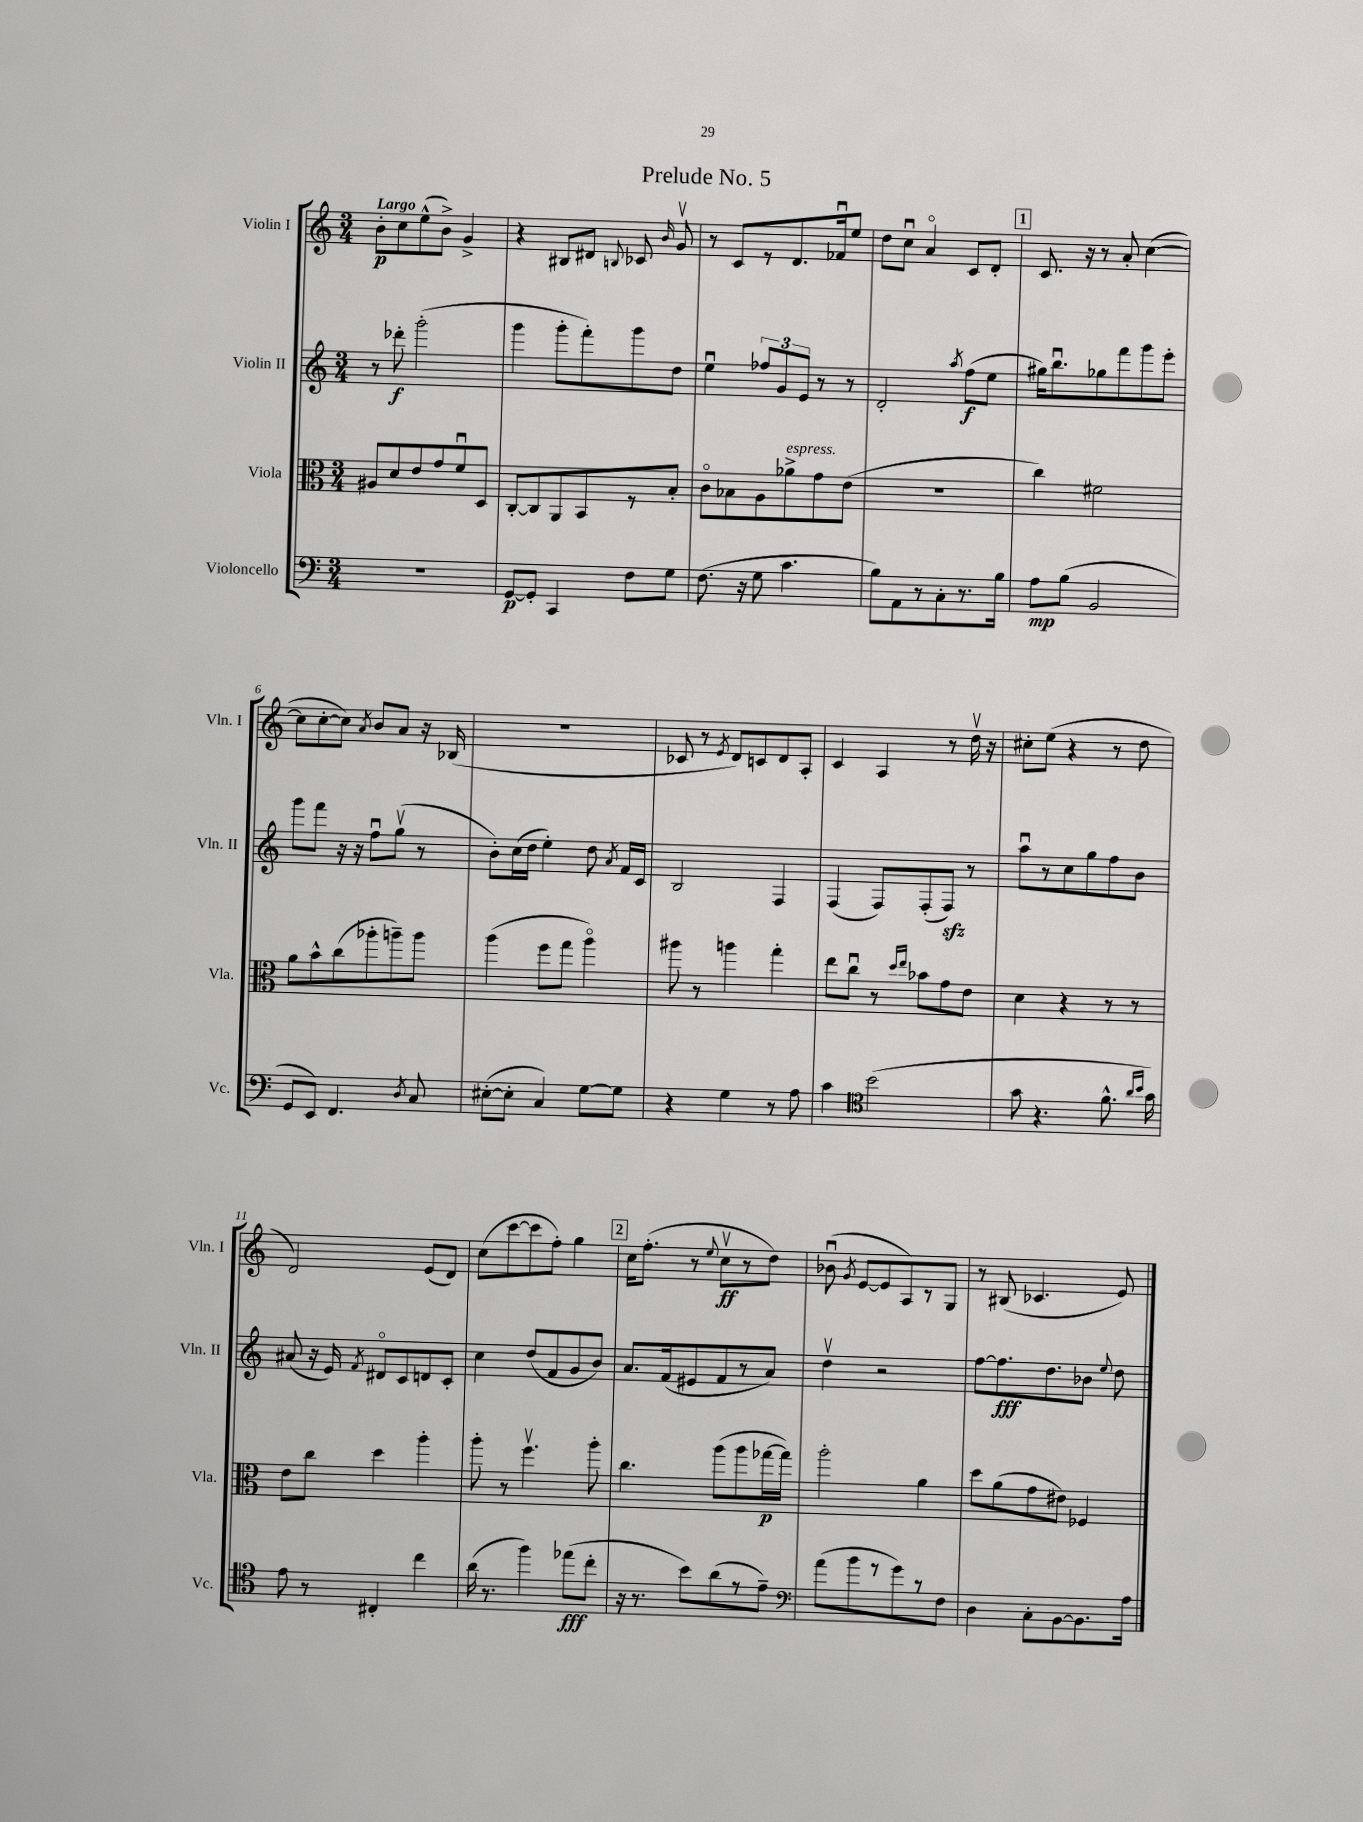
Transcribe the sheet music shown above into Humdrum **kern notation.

**kern	**kern	**kern	**kern
*staff4	*staff3	*staff2	*staff1
*clefF4	*clefC3	*clefG2	*clefG2
*k[]	*k[]	*k[]	*k[]
*M3/4	*M3/4	*M3/4	*M3/4
2.r	8A#	8r	8b'
.	8d	8ddd-'	8cc
.	8e	(2ggg'	(8ee^^
.	8g	.	8b^)
.	8fu	.	4g^
.	8D	.	.
=	=	=	=
[8GG	[8C'	4ggg	4r
8GG']	8C]	.	.
4CC	8AA	8ggg'	8B#
.	8BB	8fff')	8d#
.	.	.	8qqB
8F	8r	8ggg	8c-
.	.	.	16qqb
8G	8B'	8dd	8gv
=	=	=	=
(8.F	8co	4eeu	8r
.	8B-	.	8c
16r	.	.	.
8G	8A	12ff-	8r
.	.	12g	.
4.c	8a-^	.	8.d
.	.	12e	.
.	8g	8r	.
.	.	.	16f-u
.	(8e	8r	8ee
=	=	=	=
8B)	2.r	2d'	8dd
8AA	.	.	8ccu
8r	.	.	4ao
8C'	.	.	.
.	.	8qaa	.
8.r	.	(8ff	8c
.	.	8ee	8d'
16B	.	.	.
=	=	=	=
8A	4cc)	16gg#)	8.c
.	.	8.bbu	.
(8B	.	.	.
.	.	.	16r
2BB	2f#	8gg-	8r
.	.	8fff	8a'
.	.	8ggg	([4cc
.	.	8eee'	.
=	=	=	=
8GG	8a	8ggg	8cc]
8EE)	8b^^	8fff	[8cc'
4.FF	(8cc	16r	8cc])
.	.	16r	.
.	.	.	8qa
.	8aa-'	8ffu	8b
.	8aa~)	(8ggv	8a
8qD	.	.	.
8C	8aa	8r	16r
.	.	.	(16B-
=	=	=	=
([8E#'	(4aa	8b')	2.r
8E#']	.	(16cc	.
.	.	16dd	.
4C)	8ff	4ee')	.
.	8gg	.	.
[8G	4aao)	8dd	.
.	.	8qa	.
8G]	.	16f	.
.	.	16c	.
=	=	=	=
4r	8aa#	2B	8c-
.	8r	.	8r
.	.	.	8qe
4G	4aa	.	8d)
.	.	.	8c
8r	4gg'	4F	8d
8A	.	.	8A'
=	=	=	=
4c	8ee	(4F	4c
.	8ccu	.	.
*clefC4	*	*	*
(2b	8r	8F)	4A
.	16qqdd	.	.
.	16qqee	.	.
.	8b-	(8F'	.
.	8g	8F)	8r
.	8e	8r	16ddv
.	.	.	16r
=	=	=	=
8g	4d	8aau	8cc#'
4.r	.	8r	(8ee
.	4r	8cc	4r
.	.	8gg	.
8.f^^	8r	8ff	8r
.	8r	8b	8dd
16qqa	.	.	.
16qqb	.	.	.
16g)	.	.	.
=	=	=	=
8e	8e	(8a#	2d)
8r	8cc	16r	.
.	.	16e)	.
.	.	8qf	.
4C#'	4dd	8d#o	.
.	.	8c	.
4cc	4aa'	8d	(8e
.	.	8c'	8d)
=	=	=	=
(16a	8aa'	4cc	(8cc
8.r	.	.	.
.	8r	.	[8ccc
4ff)	4.ffv	(8dd	8ccc]
.	.	8f	8ff')
(8ee-	.	8g	4gg
8cc'	8aa'	8b)	.
=	=	=	=
16r	4.cc	8.a	16cc
8.r	.	.	(8.ff'
.	.	(16f	.
8b)	.	8e#	8r
.	.	.	8qqee
(8a	(8aa	8f	8ccv
8r	8aa	8r	8r
8e~)	[16gg-	8a)	8dd)
.	16gg-])	.	.
=	=	=	=
*clefF4	*	*	*
(8a	2aa'	4ddv	(8b-u
.	.	.	8qg
8b	.	.	[8e
8r	.	2r	8e]
8g)	.	.	8A)
8r	4a	.	8r
8F	.	.	8G
=	=	=	=
4D	8dd	[8ff	8r
.	(8a	8.ff]	(8B#
8C'	8g	.	4.c-
.	.	8.dd	.
[8BB	8e#)	.	.
8.BB]	4F-	8b-	.
.	.	8qqee	.
.	.	8dd	8e)
16A	.	.	.
==	==	==	==
*-	*-	*-	*-
